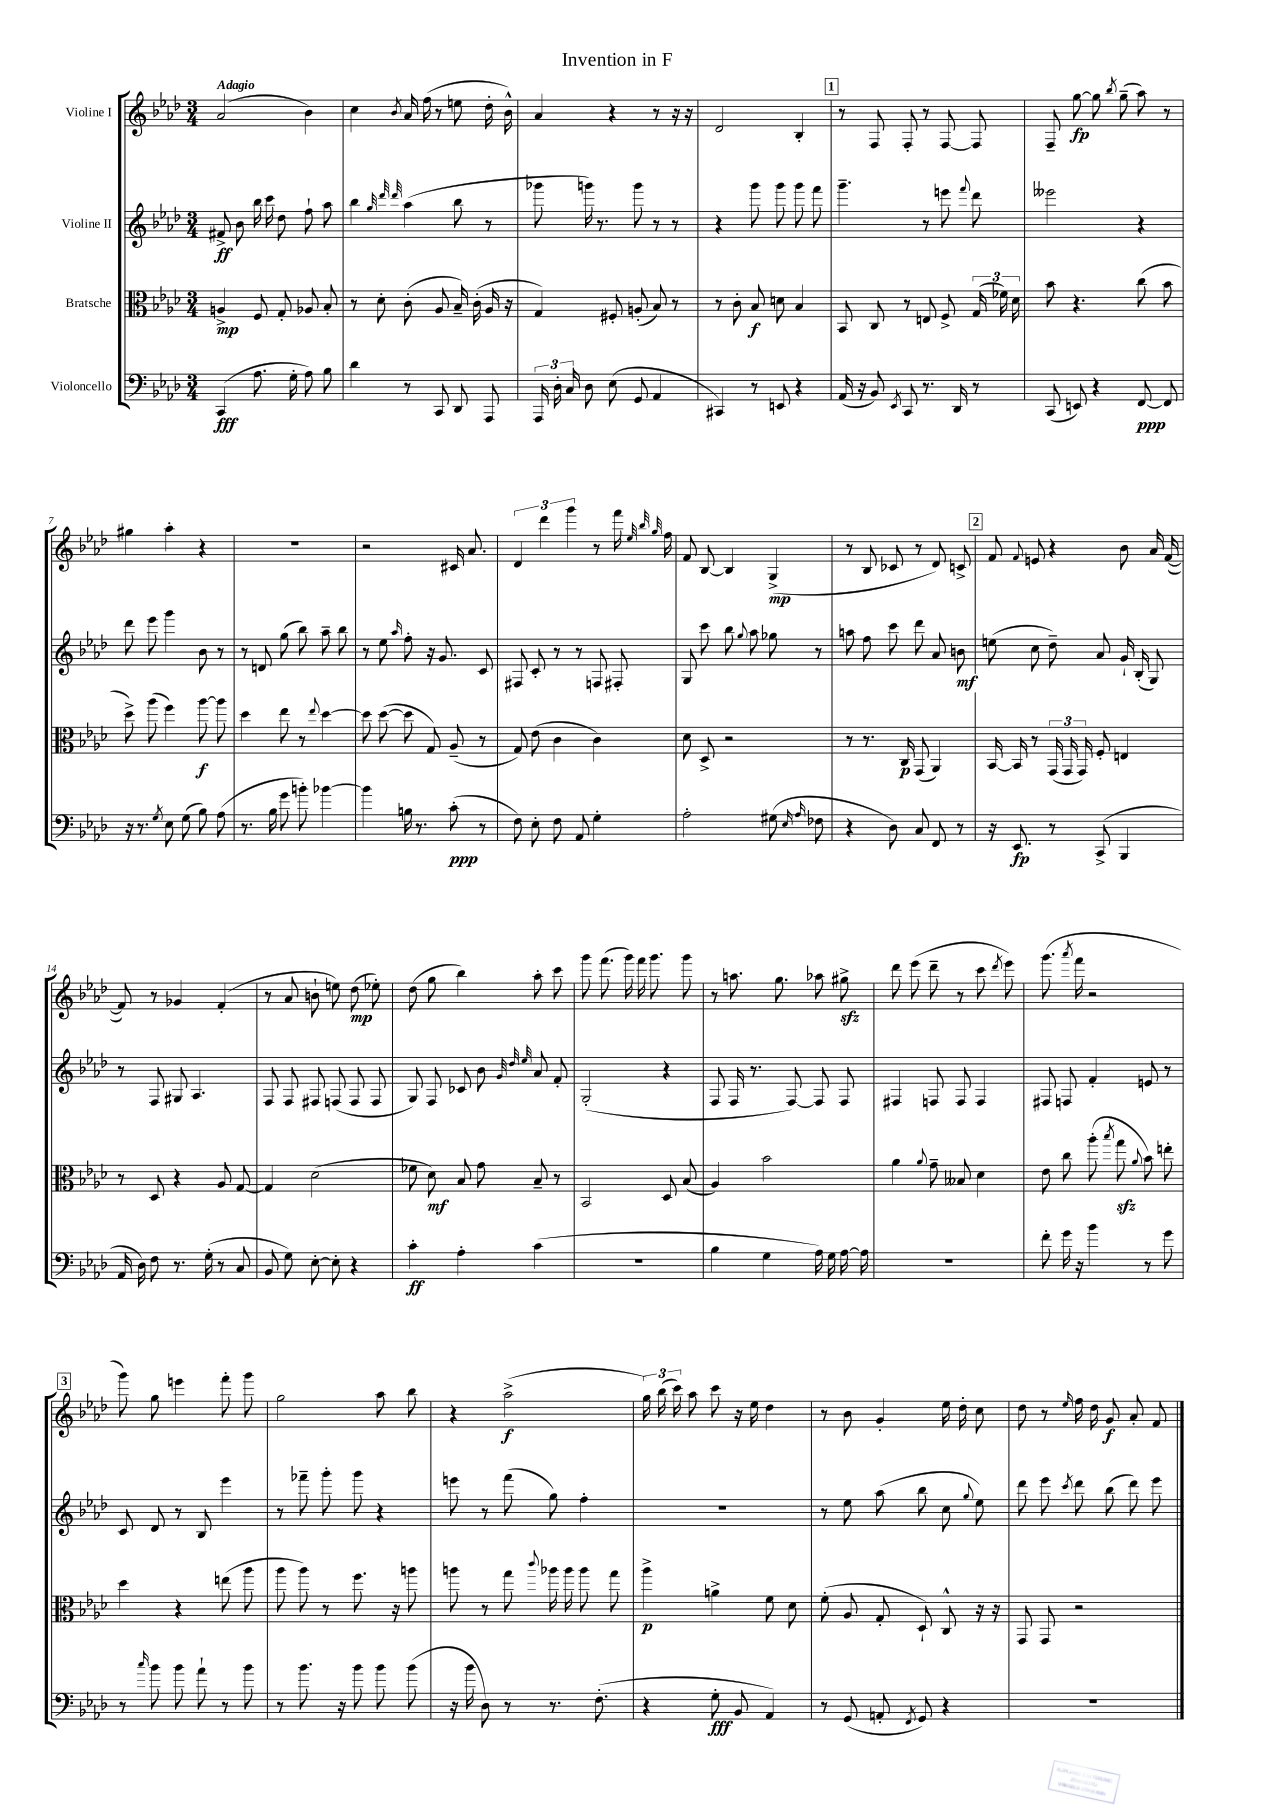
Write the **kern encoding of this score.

**kern	**kern	**kern	**kern
*staff4	*staff3	*staff2	*staff1
*clefF4	*clefC3	*clefG2	*clefG2
*k[b-e-a-d-]	*k[b-e-a-d-]	*k[b-e-a-d-]	*k[b-e-a-d-]
*M3/4	*M3/4	*M3/4	*M3/4
(4CC	4A^	8f#^	(2a-
.	.	8b-	.
8.A-	8F	16bb-	.
.	.	16ccc	.
.	8G'	8dd-	.
16G'	.	.	.
8A-)	8A-	8ff`	4b-)
8B-	8B-'	8aa-	.
=	=	=	=
4d-	8r	4bb-	4cc
.	8d-'	.	.
.	.	32qqgg	.
.	.	32qqddd-	.
.	.	32qqddd-	8qb-
8r	(8c'	(4aa-	16a-
.	.	.	(16ff
8CC	8A-	.	8r
8DD-	16B-~)	8bb-	8ee
.	(16c'	.	.
8AAA-	16A-	8r	16dd-'
.	16r	.	16b-^^)
=	=	=	=
24AAA-	4G)	8ggg-	4a-
24D-'	.	.	.
24C	.	.	.
8D-	.	16ggg)	.
.	.	8.r	.
(8E-	8F#'	.	4r
8GG	(8A'	8ggg	.
4AA-	8B-)	8r	8r
.	8r	8r	16r
.	.	.	16r
=	=	=	=
4CC#)	8r	4r	2d-
.	8c'	.	.
8r	8B-	8ggg	.
8EE	8d	8ggg	.
4r	4B-	8ggg	4B-'
.	.	8fff	.
=	=	=	=
(16AA-	8BB-	4.ggg~	8r
16r	.	.	.
8BB-)	8C	.	8F
8qEE-	.	.	.
8CC	8r	.	8F'
8.r	8E	8r	8r
.	8F^	8eee	[8F
16DD-	.	.	.
.	.	8qqfff	.
8r	(24G	8ddd-	8F]
.	24f-)	.	.
.	24d-	.	.
=	=	=	=
(8CC	8b-	2eee--	8F~
8EE)	4.r	.	[8gg
4r	.	.	8gg]
.	.	.	8qbb-
.	.	.	(8gg~
[8FF	(8cc	4r	8aa-)
8FF]	8b-	.	8r
=	=	=	=
16r	8dd-^)	8ddd-	4gg#
8.r	.	.	.
.	(8aa-	8eee-	.
8qG	.	.	.
8E-	4ff)	4ggg	4aa-'
(8G	.	.	.
8B-)	[8aa-	8b-	4r
(8A-	8aa-]	8r	.
=	=	=	=
8.r	4dd-	8r	2.r
.	.	8d	.
16B-	.	.	.
8g	8ee-	(8gg	.
8b')	8r	8bb-)	.
.	8qqee-	.	.
[4b-	[4dd-	8aa-~	.
.	.	8bb-	.
=	=	=	=
4b-]	8dd-]	8r	2r
.	([8dd-	8ee-	.
.	.	16qqaa-	.
16B	8dd-]	8ff'	.
8.r	.	.	.
.	8G)	16r	.
.	.	8.g	.
(8c'	(8A-~	.	16c#
.	.	.	8.a-
8r	8r	8c	.
=	=	=	=
8F)	8G)	8F#	6d-
8E-'	(8e-	8c'	.
.	.	.	6ddd-
8F	4c	8r	.
.	.	.	6ggg
8AA-	.	8r	.
4G'	4c)	8F	8r
.	.	8F#'	16fff
.	.	.	32qqee-
.	.	.	32qqbb-
.	.	.	32qqgg
.	.	.	16ff
=	=	=	=
2A-'	8d-	8G	8f
.	8D-^	8ccc	[8B-
.	2r	8bb-	4B-]
.	.	8qqgg	.
.	.	8aa-	.
(8G#	.	8gg-	(4G^
16qqE-	.	.	.
16qqA-	.	.	.
8F-	.	8r	.
=	=	=	=
4r	8r	8aa	8r
.	8.r	8ff	8B-
8D-)	.	8ccc	8c-
.	16C	.	.
8C	(8GG	8ddd-	8r
8FF	4AA-)	8a-	8d-)
8r	.	8b	8c^
=	=	=	=
16r	[16BB-	(8ee	8f
8.EE-	16BB-]	.	.
.	.	.	8qqf
.	8r	8cc	8e
8r	(24GG	8dd-~)	4r
.	24GG	.	.
.	24GG)	.	.
(8CC^	8F'	8a-	.
4BBB-	4E	16g`	8b-
.	.	(16B-'	.
.	.	8G)	16a-
.	.	.	([16f
=	=	=	=
16AA-	8r	8r	8f])
16D-)	.	.	.
8F	8D-	8F	8r
8.r	4r	8G#	4g-
.	.	4.A-	.
(16G'	.	.	.
8r	8A-	.	(4f'
8C	[8G	.	.
=	=	=	=
8BB-	4G]	8F	8r
8G)	.	8F	8a-
[8E-'	(2d-	8F#	8b`
8E-']	.	(8F	8ee)
4r	.	8F	(8dd-
.	.	8F	8ee-')
=	=	=	=
4c'	8f-	8G)	(8dd-
.	8d-)	8F	8gg
4A-'	8B-	8c-	4bb-)
.	8g	8b-	.
.	.	32qqg	.
.	.	32qqdd-	.
.	.	32qqee-	.
(4c	8B-~	8a-	8aa-'
.	8r	8f'	8ccc
=	=	=	=
2.r	2BB-	(2G'	8ggg
.	.	.	(8.fff
.	.	.	16ggg)
.	.	.	16fff
.	.	.	8.ggg
.	8D-	4r	.
.	(8B-	.	8ggg
=	=	=	=
4B-	4A-)	8F	8r
.	.	16F	8.aa
.	.	8.r	.
4G	2b-	.	.
.	.	.	8.gg
.	.	[8F)	.
16A-)	.	8F]	8aa-
16G	.	.	.
[16A-	.	8F	8gg#^
16A-]	.	.	.
=	=	=	=
2.r	4a-	4F#	8ddd-
.	.	.	(8eee-
.	8qqa-	.	.
.	8g~	8F	8ddd-~
.	8B--	8F	8r
.	4d-	4F	8ccc
.	.	.	8qddd-
.	.	.	8eee-)
=	=	=	=
8f'	8e-	8F#	(8.ggg
16g	8cc	8F	.
.	.	.	8qaaa-
16r	.	.	16fff
4b-	(8aa-'	4f'	2r
.	8qbb-	.	.
.	8gg	.	.
.	8qqa-	.	.
8r	8b-)	8e	.
8g	8ee'	8r	.
=	=	=	=
8r	4dd-	8c	8ggg)
16qqcc	.	.	.
8b-	.	8d-	8gg
8b-	4r	8r	4eee
8a-`	.	8B-	.
8r	(8ee	4eee-	8fff'
8b-	8aa-	.	8ggg
=	=	=	=
8r	8aa-	8r	2gg
8.b-	8aa-)	8fff-~	.
.	8r	8ggg'	.
16r	.	.	.
8b-	8.ff	8ggg	.
8b-	.	4r	8aa-
.	16r	.	.
(8b-	8aa	.	8bb-
=	=	=	=
16r	8aa	8eee	4r
16b-	.	.	.
8D-)	8r	8r	.
8r	8gg	(8fff	(2aa-^
.	8qqccc	.	.
8.r	16aa-	8gg)	.
.	16aa-	.	.
.	8aa-	4ff'	.
(8.F'	.	.	.
.	8gg	.	.
=	=	=	=
4r	4aa-^	2.r	24gg)
.	.	.	(24bb-
.	.	.	24ccc)
.	.	.	8aa-
8G'	4a^	.	8ccc
8BB-	.	.	16r
.	.	.	16ee-
4AA-)	8f	.	4dd-
.	8d-	.	.
=	=	=	=
8r	(8f'	8r	8r
(8GG	8A-	8ee-	8b-
8AA'	8G'	(8aa-	4g'
8qFF	.	.	.
8GG)	8D-`)	8bb-	.
4r	8C^^	8cc	16ee-
.	.	.	16dd-'
.	.	8qqgg	.
.	16r	8ee-)	8cc
.	16r	.	.
=	=	=	=
2.r	8GG	8ddd-	8dd-
.	8GG	8eee-	8r
.	.	8qccc	16qqee-
.	2r	8ddd-	16ff
.	.	.	16dd-
.	.	(8bb-	8g
.	.	8ddd-)	8a-'
.	.	8eee-	8f
==	==	==	==
*-	*-	*-	*-
